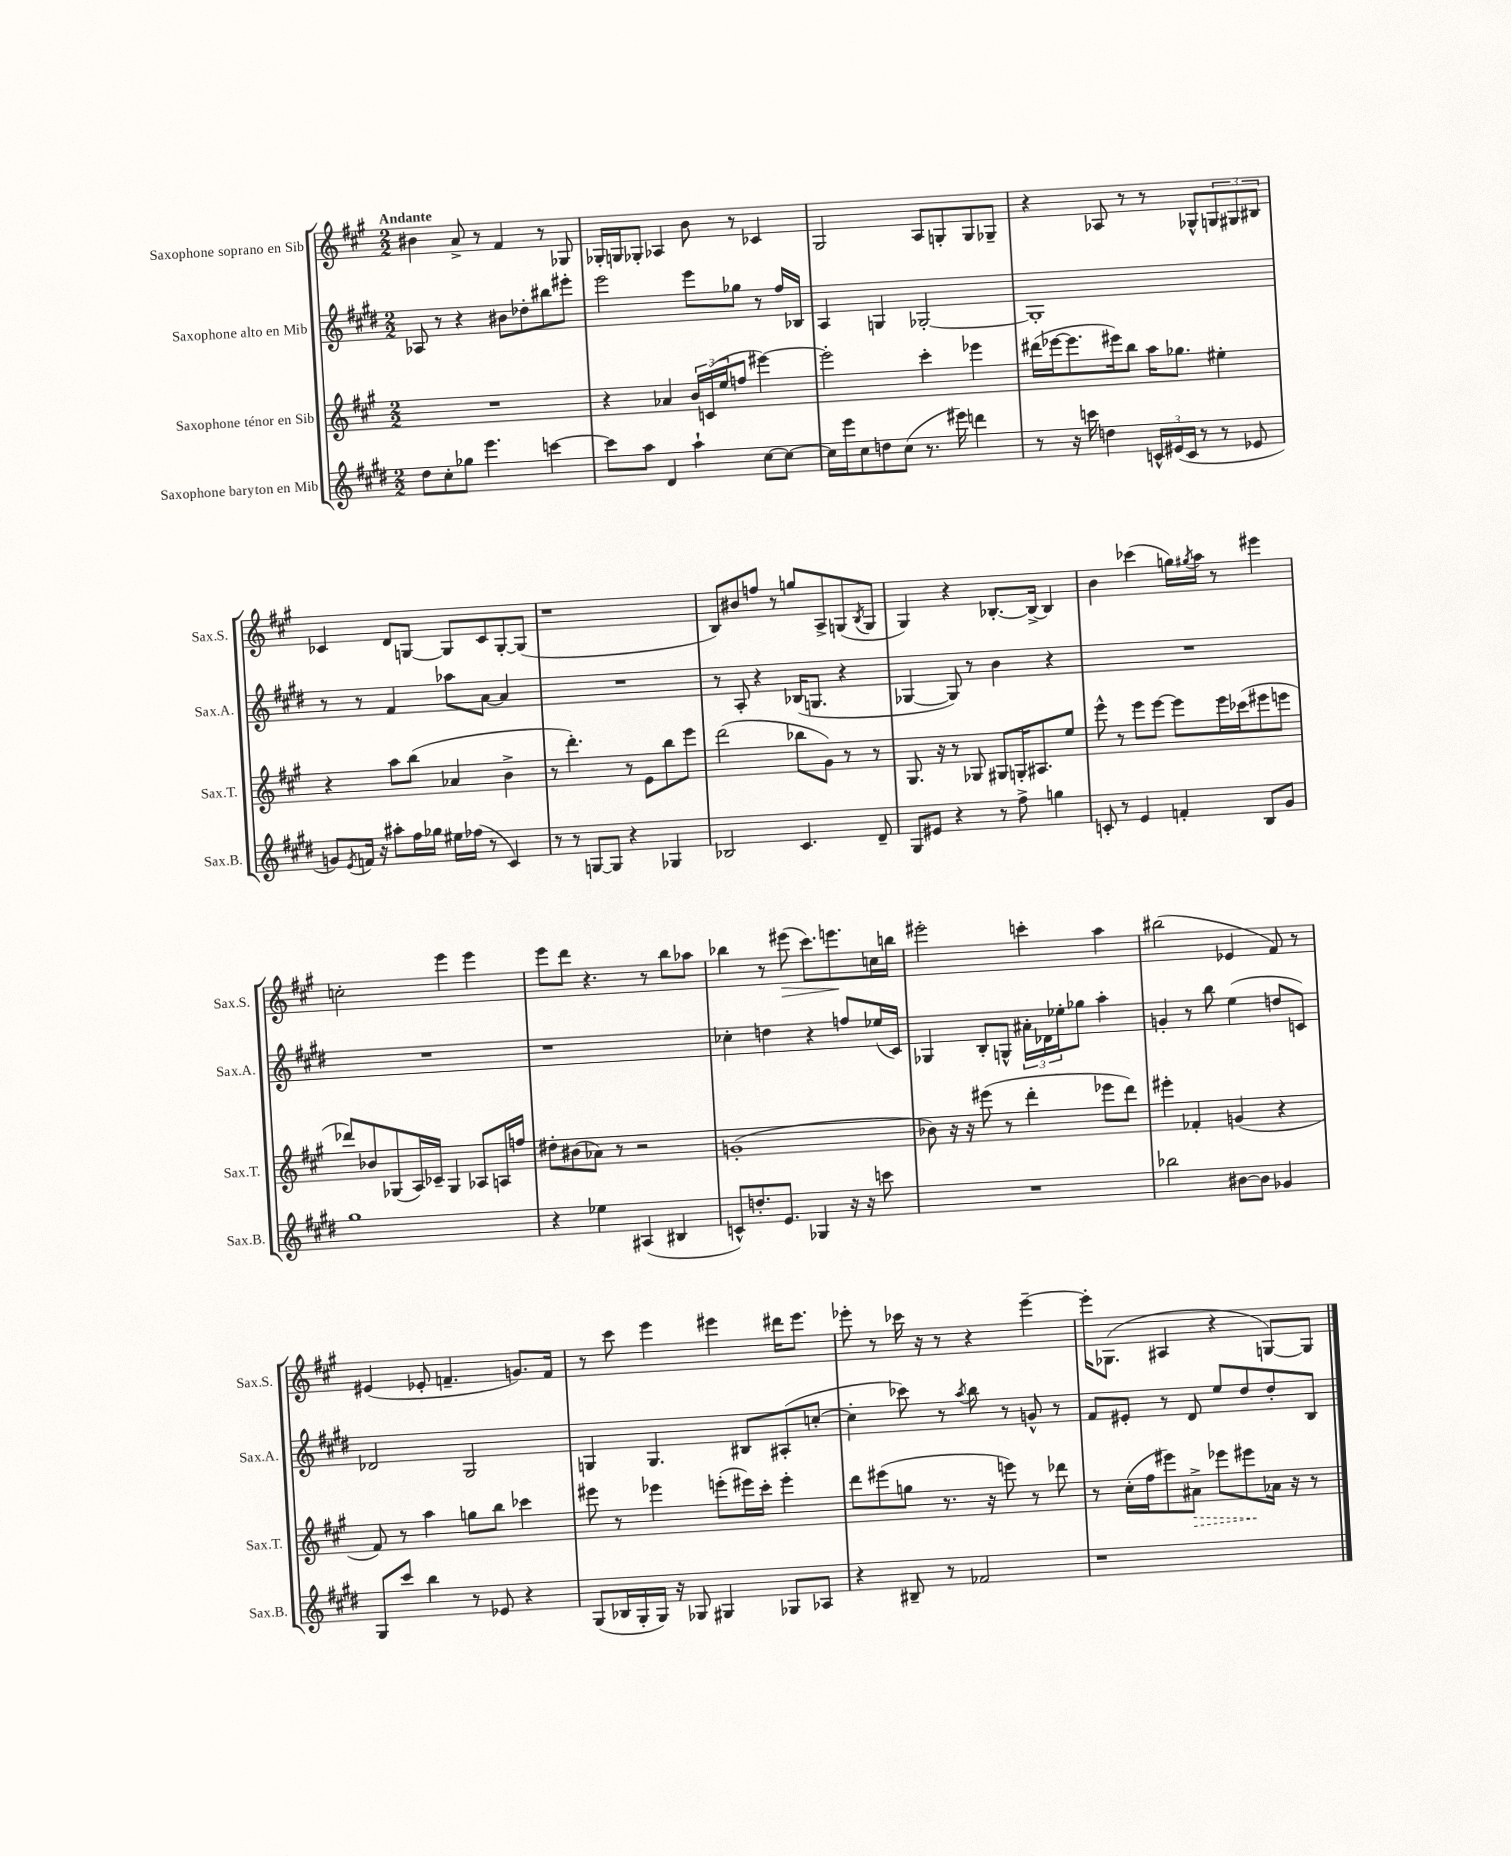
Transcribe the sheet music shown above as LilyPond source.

<<
\new StaffGroup <<
\new Staff = "s0" \with { instrumentName = "Saxophone soprano en Sib" shortInstrumentName = "Sax.S." } {
    \clef treble \key a \major \numericTimeSignature \time 2/2 \tempo "Andante"
    bis'4 a'8-> r8 fis'4 r8 ges8 |
    ges16-. g16 ges8-. aes4 b'8 r8 ces'4 |
    gis2 a8 g8-. g8 ges8-- |
    r4 aes8 r8 r8 ges8-^ \tuplet 3/2 { g8 gis8 bis8 } |
    ces'4 d'8 g8~ g8 ces'8 g8~-. g8( |
    r1 |
    b8) bis'8 f''8 r8 g''8 a8-> g8( \acciaccatura { b8 } g8 |
    gis4) r4 bes8.~-. bes16~-> bes4 |
    b'4 ces'''4( g''16) \acciaccatura { gis''8 } a''16 r8 eis'''4 |
    c''2-. e'''4 e'''4 |
    e'''8 d'''8 r4. r8 b''8 aes''8 |
    bes''4 r8 eis'''8\>( cis'''8.) e'''8.\! c''16 b''16 |
    eis'''2-. c'''4-. a''4 |
    bis''2( ees'4 fis'8) r8 |
    eis'4( ees'8-. f'4.-- g'8.) f'16 |
    r8 cis'''8 e'''4 eis'''4 dis'''16 eis'''8. |
    ees'''8-. r8 ces'''16 r16 r8 r4 ees'''4~-- |
    ees'''16-. ges8.( ais4 r4 g8~) g8 \bar "|." |
}
\new Staff = "s1" \with { instrumentName = "Saxophone alto en Mib" shortInstrumentName = "Sax.A." } {
    \clef treble \key e \major \numericTimeSignature \time 2/2
    aes8 r8 r4 bis'8 des''8-. bis''8 eis'''8-. |
    e'''2 e'''8 ges''8 r8 fis''16 bes16 |
    a4 g4 ges2~-. |
    ges1-. |
    r8 r8 fis'4 aes''8 a'8~ a'4 |
    R1 |
    r8 a8-. r4 bes16( g8. r4 |
    ges4~ ges8) r8 b'4 r4 |
    R1 |
    R1 |
    r1 |
    ces''4-. d''4 r4 f''8 ees''16( cis'16) |
    ges4 b8-. g8-^ \tuplet 3/2 { ais'16-. des'16 ees''16-. } ges''8 a''4-. |
    g'4-. r8 b''8 e''4( d''8 c'8) |
    des'2 gis2 |
    g4 g4. bis8 ais8-.( c''8~-. |
    c''4-. ces'''8) r8 \acciaccatura { a''8 } b''8 r8 g'8-^ r8 |
    fis'8 eis'8-. r8 dis'8 e''8 dis''8 dis''8-. b8 \bar "|." |
}
\new Staff = "s2" \with { instrumentName = "Saxophone ténor en Sib" shortInstrumentName = "Sax.T." } {
    \clef treble \key a \major \numericTimeSignature \time 2/2
    R1 |
    r4 aes'4 \tuplet 3/2 { b'16 c'16( e''16 } f''8 eis'''4~) |
    eis'''2-. cis'''4-. ees'''4 |
    dis'''16( ees'''16~ ees'''8. eis'''16) b''8 a''16 ges''8. eis''4-. |
    r4 a''8 b''8( aes'4 b'4-> |
    r8 d'''4.-.) r8 e'8 b''8 e'''8 |
    d'''2( bes''8 gis'8) r8 r8 |
    gis8. r16 r8 ges8 gis8 g16-. ais8. e''8 |
    e'''8-^ r8 e'''8 e'''8~ e'''8 e'''16 ces'''16( eis'''8 e'''8 |
    des'''8) bes'8 ges8( a16) ces'16-- ges4 aes8 a16 f''16 |
    dis''8-. bis'8( aes'8) r8 r2 |
    g'1-.( |
    bes'8) r16 r16 eis'''8( r8 d'''4-. ees'''8 d'''8) |
    eis'''4-. fes'4-. g'4( r4 |
    fis'8) r8 a''4 g''8 b''8 ces'''4 |
    eis'''8 r8 ees'''4 e'''8-.( eis'''16) cis'''16-. eis'''4-. |
    d'''8 eis'''8( g''8 r8. r16 e'''8) r8 des'''8 |
    r8 cis''16-.( fis''16 eis'''8) \once \override Hairpin.style = #'dashed-line ais'8->\> ees'''8 eis'''8\! aes'16 r16 r8 \bar "|." |
}
\new Staff = "s3" \with { instrumentName = "Saxophone baryton en Mib" shortInstrumentName = "Sax.B." } {
    \clef treble \key e \major \numericTimeSignature \time 2/2
    dis''8 cis''8-. ges''8 e'''4. c'''4~ |
    c'''8 a''8 dis'4 a''4-! cis''8~ cis''8~ |
    cis''16 e'''16 cis''8 d''8 cis''8( r8. eis'''16) d'''4 |
    r8 r16 c'''16 d''4 \tuplet 3/2 { c'16-^ eis'16( c'16 } r8 r8 ees'8 |
    g'8) \acciaccatura { e'8 } f'16 r16 ais''8-. fis''16 ges''16 eis''16 fes''16( r8 cis'4) |
    r8 r8 g8~ g8 r4 ges4 |
    bes2 cis'4. dis'8-- |
    gis8 eis'8 r4 r8 fis''8-> g''4 |
    c'8-. r8 e'4 f'4-. b8 gis'8 |
    gis''1 |
    r4 ees''4 ais4( bis4 |
    c'8-^) d''8.-. e'8. ges4 r16 r16 c'''8 |
    R1 |
    bes''2 bis'8~ bis'8 ges'4 |
    gis8 cis'''8 b''4 r8 ees'8 r4 |
    gis8( bes16 gis16-. gis16) r16 ges8 gis4 ges8 aes8 |
    r4 bis8-- r8 fes'2 |
    r1 \bar "|." |
}
>>
>>
\layout { \context { \Score \remove "Bar_number_engraver" } }
